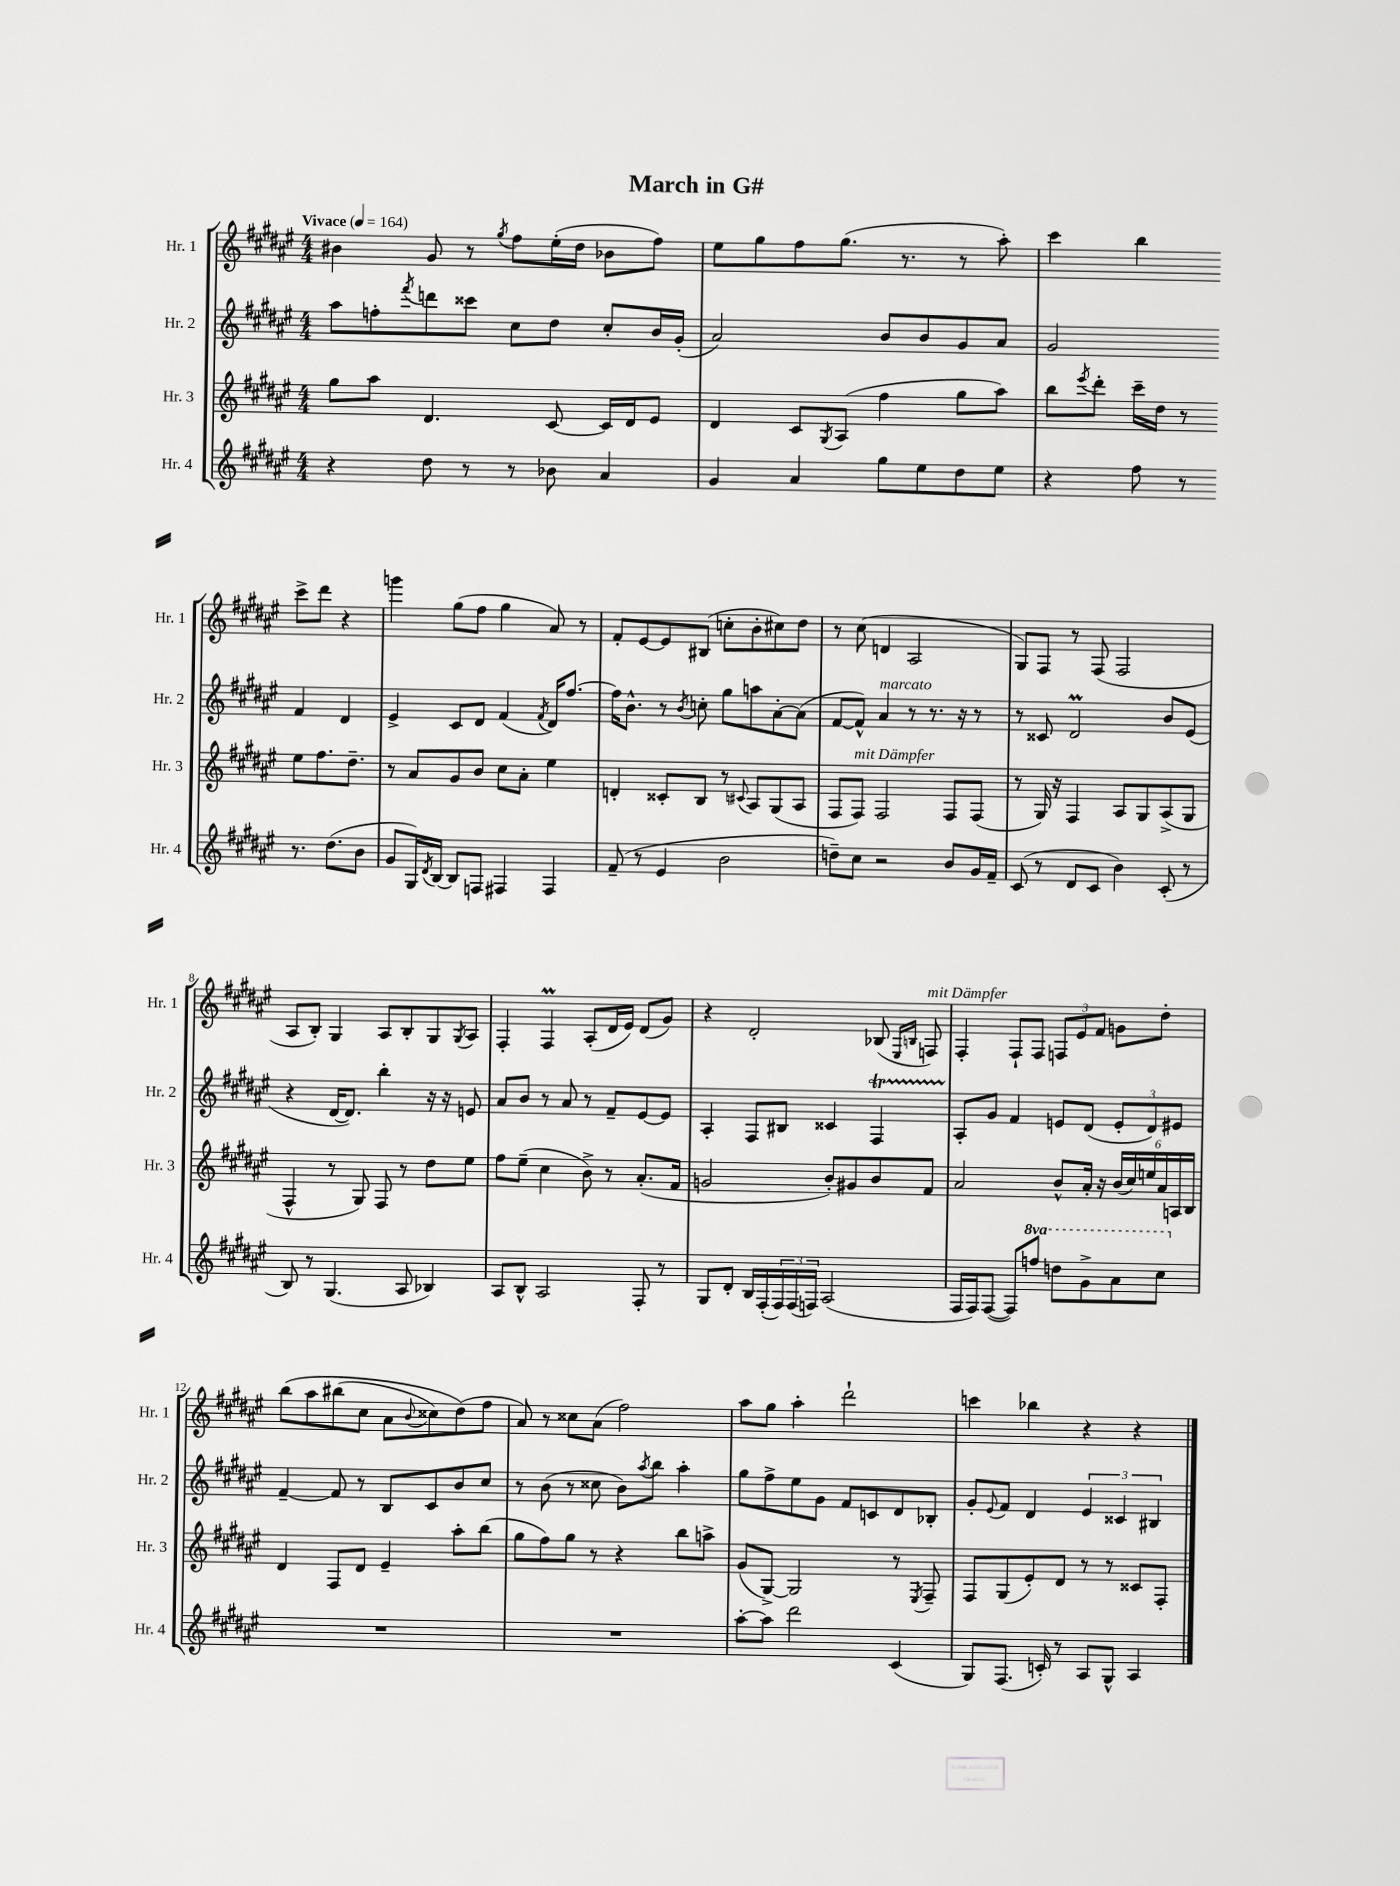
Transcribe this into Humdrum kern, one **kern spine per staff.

**kern	**kern	**kern	**kern
*part4	*part3	*part2	*part1
*staff4	*staff3	*staff2	*staff1
*I"Hr. 4	*I"Hr. 3	*I"Hr. 2	*I"Hr. 1
*I'Hr. 4	*I'Hr. 3	*I'Hr. 2	*I'Hr. 1
*clefG2	*clefG2	*clefG2	*clefG2
*k[f#c#g#d#a#e#]	*k[f#c#g#d#a#e#]	*k[f#c#g#d#a#e#]	*k[f#c#g#d#a#e#]
*M4/4	*M4/4	*M4/4	*M4/4
*MM164	*MM164	*MM164	*MM164
=1	=1	=1	=1
!	!	!	!LO:TX:a:B:t=Vivace
4r	8gg#\L	8aa#\L	4b#X\
.	8aa#\J	8ffn'\	.
.	.	8qfff#/	.
8dd#\	4.d#/	8dddn\	8g#/
8r	.	8ccc##X\J	8r
.	.	.	8qgg#/
8r	.	8cc#\L	8ff#\L
8b-X\	[8c#/	8dd#\J	(16ee#'\L
.	.	.	16dd#\JJ
4a#/	16c#/LL]	8cc#'/L	8b-X\L
.	16d#/J	.	.
.	8e#/J	16b/L	8ff#\J)
.	.	(16g#'/JJ	.
=2	=2	=2	=2
4g#/	4d#/	2a#/)	8ee#\L
.	.	.	8gg#\
4a#/	8c#/L	.	8ff#\
.	8qG#/	.	.
.	(8A#/J	.	(8.gg#\J
8gg#\L	4ff#\	8b/L	.
.	.	.	8.r
8ee#\	.	8b/	.
8dd#\	8gg#\L	8g#/	8r
8ee#\J	8aa#\J)	8a#/J	8aa#'\)
=3	=3	=3	=3
4r	8bb\L	2g#/	4ccc#\
.	8qeee#/	.	.
.	8ddd#'\J	.	.
8ff#\	16ccc#~\LL	.	4bb\
.	16dd#\JJ	.	.
8r	8r	.	.
8.r	8ee#\L	4f#/	8ccc#^\L
.	8.ff#\	.	8ddd#\J
(8.dd#\L	.	.	.
.	.	4d#/	4r
.	8.dd#~\J	.	.
8b\J	.	.	.
!!LO:LB:g=z
=4	=4	=4	=4
8g#/L	8r	4e#^/	4gggn\
16G#/L)	8a#/L	.	.
8qd#/	.	.	.
[16B/JJ	.	.	.
8B/L]	8g#/	8c#/L	(8gg#\L
8Fn/J	8b/J	8d#/J	8ff#\J
4F#X/	8cc#\L	(4f#/	4gg#\
.	8a#'\J	.	.
.	.	8qf#/	.
4F#/	4ee#\	16d#/KL)	8a#/)
.	.	[8.ff#/J	.
.	.	.	8r
=5	=5	=5	=5
(8f#~/	4dn'/	16ff#\KL]	8f#'/L
.	.	8.b^^\J	.
8r	.	.	[8e#/
4e#/	8c##X'/L	8r	8e#/]
.	.	8qb/	.
.	8B/J	8ccn'\	(8B#X/J
2b\	8r	8gg#\L	8ccn'\L
.	8qqc#X/	.	.
.	8A#/L	8aan\	8b'\
.	(8G#/	[8a#'\	8cc#X\)
.	8A#/J	(8a#\J]	8dd#\J
=6	=6	=6	=6
8ddn~\L)	8F#/L	[8f#/L	8r
!	!LO:TX:a:i:t=mit Dämpfer	!	!
8cc#\J	8F#/J)	8f#^^/J])	(8cc#\
!	!	!LO:TX:a:i:t=marcato	!
2r	2F#/	4a#/	4dn/
.	.	8r	2A#/
.	.	8.r	.
8b/L	8F#/L	.	.
.	.	16r	.
16g#/L	(8F#/J	8r	.
16f#~/JJ	.	.	.
=7	=7	=7	=7
(8c#/	8r	8r	8G#/L)
8r	16G#/)	8c##X/	8F#/J
.	16r	.	.
8d#/L	4F#/	2d#M/	8r
8c#/J	.	.	(8F#/
4b\)	8A#/L	.	2F#/
.	8G#/	.	.
(8c#'/	(8A#^/	8b/L	.
8r	8G#/J	(8e#/J	.
!!LO:LB:g=z
=8	=8	=8	=8
8B/)	4F#^^/	4r	8A#/L
8r	.	.	8B'/J)
(4.G#/	8r	[16d#/KL	4G#/
.	.	8.d#/J])	.
.	8G#/)	.	.
.	8F#/	4bb'\	8A#/L
8A#/	8r	.	8B'/
4B-X/)	8dd#\L	16r	8G#/
.	.	16r	.
.	.	.	8qG#/
.	8ee#\J	8en/	8A#/J
=9	=9	=9	=9
8A#/L	8ff#\L	8a#/L	4F#'/
8B^^/J	(8ee#~\J	8b/J	.
2A#/	4cc#\	8r	4F#M/
.	.	8a#/	.
.	8b^\)	8r	(8A#'/L
.	8r	8f#~/L	16d#/L
.	.	.	16e#/JJ)
8F#'/	(8.a#'/L	[8e#/	(8d#/L
8r	.	8e#/J]	8g#/J)
.	16f#/Jk	.	.
=10	=10	=10	=10
8G#/L	2gn/	4A#'/	4r
8d#'/J	.	.	.
16B/LL	.	8F#/L	2d#'/
(16F#'/	.	.	.
24F#/)	.	8B#X/J	.
(24F#/	.	.	.
24Fn/JJ)	.	.	.
(2A#/	8b'/L)	4c##X/	.
.	8g#X/	.	.
.	8b/	4F#T/	(8B-X/
.	.	.	16qqE#/LL
.	.	.	16qqBn/JJ
!	!	!	!LO:TX:a:i:t=mit Dämpfer
.	8f#/J	.	8Fn/)
=11	=11	=11	=11
16F#/LL	2a#/	8A#'/L	4F#'/
16F#/J)	.	.	.
([8F#/J	.	8g#/J	.
8F#/L])	.	4f#/	8F#`/L
*8va	*	*	*
8fffn/J	.	.	8F#/J
8dddn\L	8b^^/L	8en/L	12Fn/L
.	.	.	12e#/
8gg#^\	16a#'/Jk	(8d#/J	.
.	.	.	12f#/J
.	16r	.	.
8aa#\	(24b/LL	12e'/L	8gn\L
.	24cc#/)	.	.
.	24een/	12d#/)	.
8ccc#\J	24a#/	.	8dd#'\J
.	24An/	12e#X/J	.
.	24B/JJ	.	.
!!LO:LB:g=z
=12	=12	=12	=12
*X8va	*	*	*
1r	4d#/	[4f#~/	(8bb\L
.	.	.	8aa#\
.	8F#/L	8f#/]	(8bb#X\
.	8d#/J	8r	8cc#\J
.	4e#~/	8B/L	8a#\L
.	.	.	8qqb/
.	.	8c#/	8cc##X\)
.	8aa#'\L	8b/	(8dd#\)
.	(8bb\J	8cc#/J	8ff#\J
=13	=13	=13	=13
1r	8gg#\L	8r	8a#/)
.	8ff#\)	(8b\	8r
.	8gg#\J	8r	8cc##X\L
.	8r	8cc##X\	(8a#\J
.	4r	8b\L)	2ff#\)
.	.	8qaa#/	.
.	.	8bb\J	.
.	8bb\L	4aa#'\	.
.	8aan^\J	.	.
=14	=14	=14	=14
[8aa#'\L	(8g#/L	8gg#\L	8aa#\L
8aa#\J]	[8G#^/J)	8ff#^\	8gg#\J
2ddd#\	2G#/]	8ee#\	4aa#'\
.	.	8g#\J	.
.	.	8f#/L	2ddd#`\
.	.	8cn/	.
(4c#/	8r	8d#/	.
.	8qE#/	.	.
.	8F#~/	8B-X'/J	.
=15	=15	=15	=15
8G#/L)	8F#/L	8g#'/L	4cccn\
.	.	8qqe#/	.
(8.F#/J	(8G#/	8f#/J	.
.	8e#'/)	4d#/	4bb-X\
16cn'/)	.	.	.
8r	8d#/J	.	.
8A#/L	8r	6e#/	4r
8G#^^/J	8r	.	.
.	.	6c##X/	.
4A#/	8c##X/L	.	4r
.	.	6B#X/	.
.	8F#'/J	.	.
==	==	==	==
*-	*-	*-	*-
